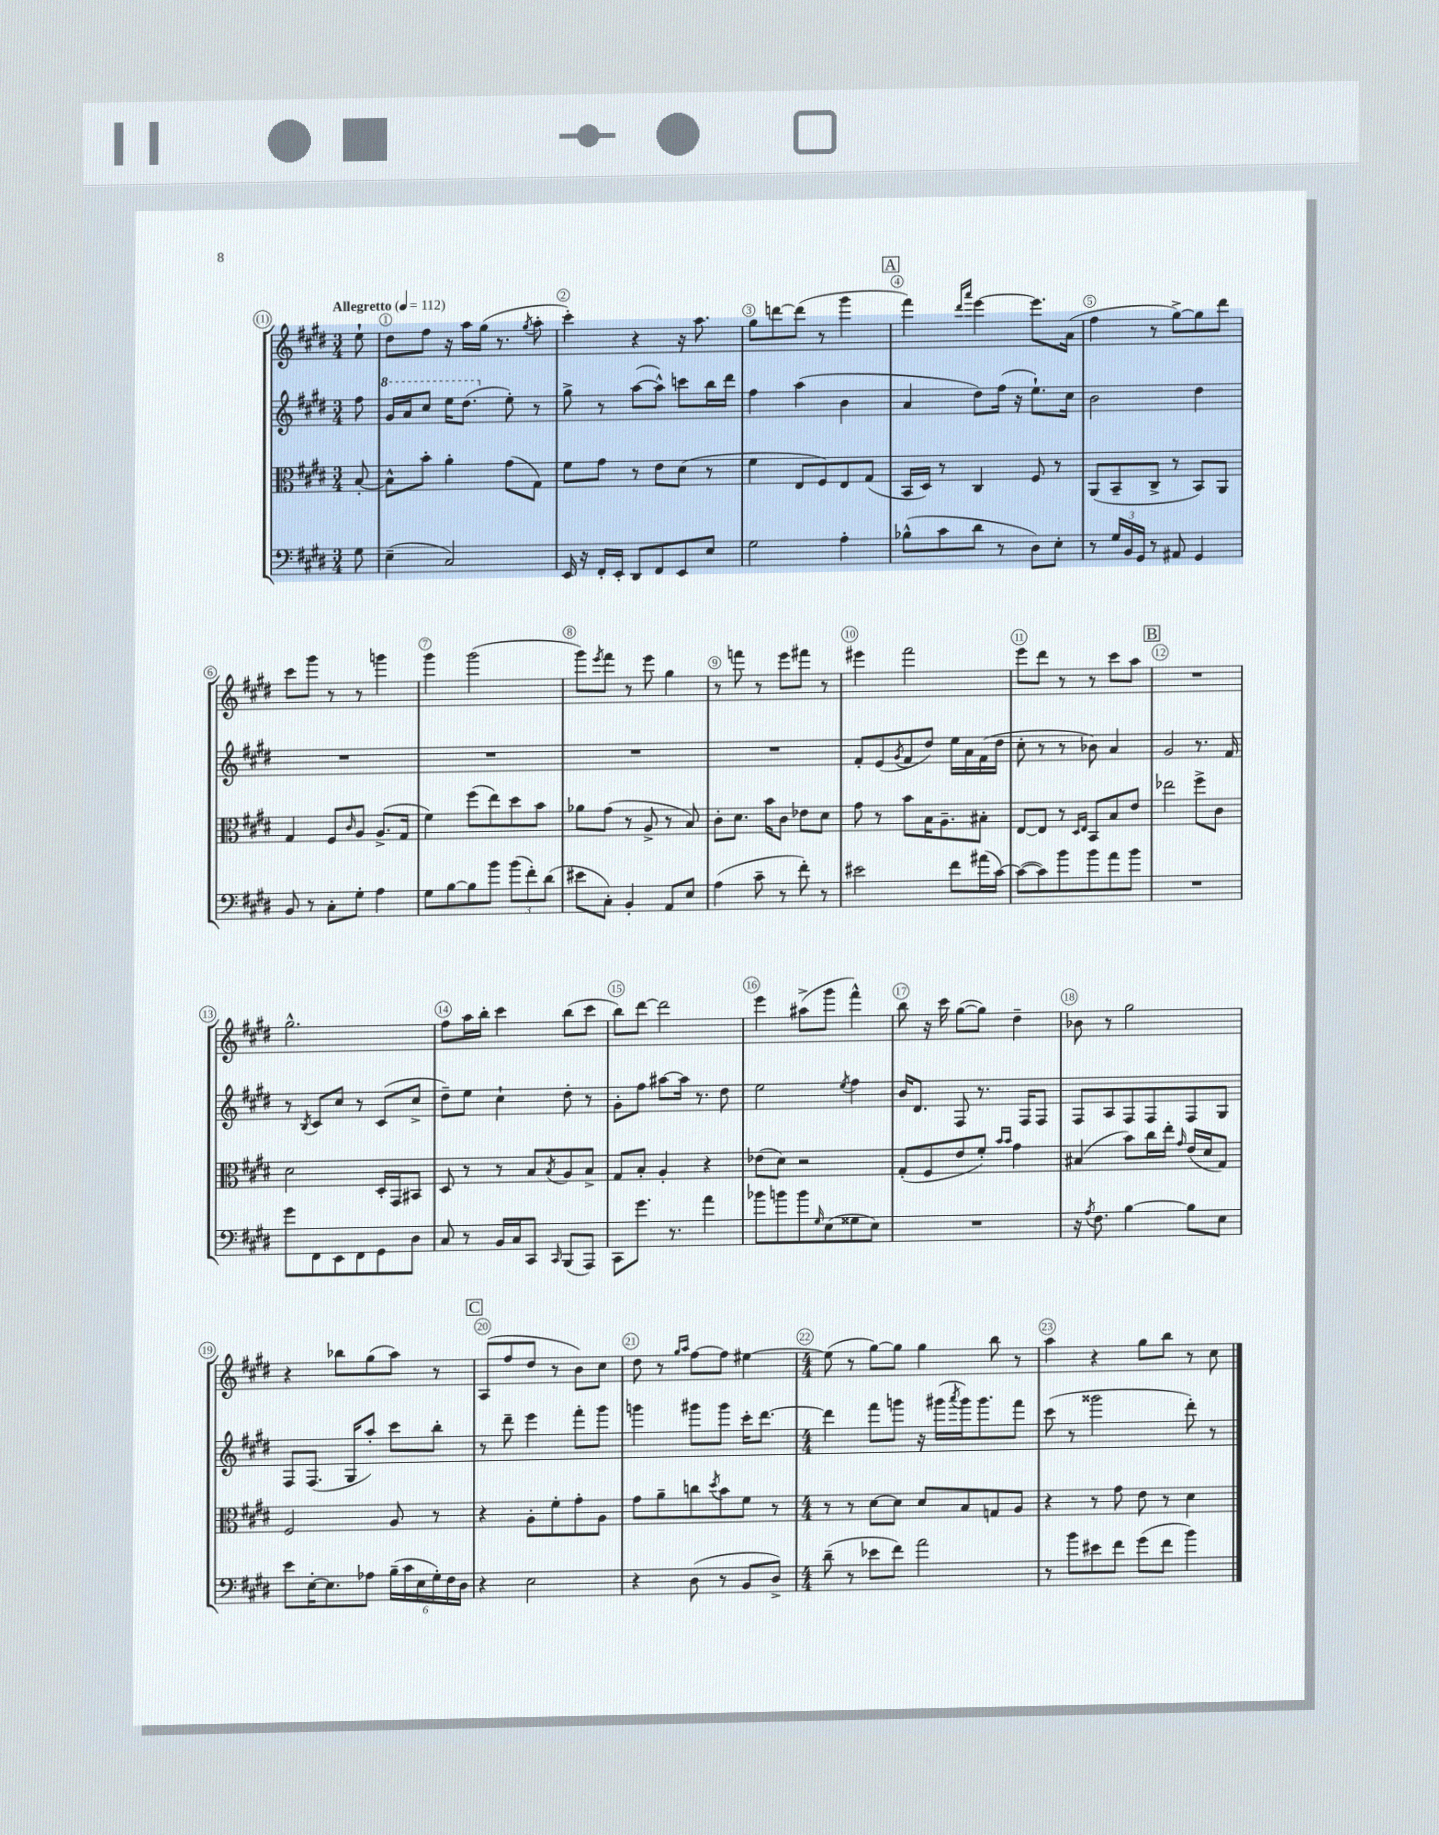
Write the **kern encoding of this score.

**kern	**kern	**kern	**kern
*staff4	*staff3	*staff2	*staff1
*clefF4	*clefC3	*clefG2	*clefG2
*k[f#c#g#d#]	*k[f#c#g#d#]	*k[f#c#g#d#]	*k[f#c#g#d#]
*M3/4	*M3/4	*M3/4	*M3/4
*MM112	*MM112	*MM112	*MM112
8G#\	[8B'/	8ff#\	8ee`\
=	=	=	=
(4E~\	8B^^\]L	16gg#/LL	8dd#\L
.	.	16aa/J	.
.	8b'\J	8ccc#/J	8ff#\J
2C#/)	4a'\	16eee\LK	16r
.	.	(8.ddd#\J	16aa\LL
.	.	.	(16gg#\JJ
.	.	.	8.r
.	(8g#\L	8ee'\)	.
.	.	.	8qgg#/
.	8G#\J)	8r	8aa'\
=	=	=	=
16EE/	8f#\L	8gg#^\	4ccc#'\)
16r	.	.	.
16FF#'/LL	8g#\J	8r	.
16EE'/JJ	.	.	.
8DD#/L	8r	([8aa\L	4r
8FF#/	8e\L	8aa^^\]J)	.
8EE/	(8d#\J	8ccc\L	16r
.	.	.	8.aa\
8E/J	8r	16bb\L	.
.	.	16ddd#\JJ	.
=	=	=	=
2G#\	4f#\	4ff#\	8gg#\L
.	.	.	[8ddd\
.	8E/L	(4aa\	(8ddd\]J
.	8F#/)	.	8r
4A'\	8E/	4b\	4ggg#\
.	(8G#/J	.	.
=	=	=	=
(8B-^^\L	16BB/LL	4a/	4fff#\)
.	16D#/JJ)	.	.
8c#\	8r	.	.
.	.	.	16qqddd#/LL
.	.	.	16qqaaa/JJ
8d#\J	4C#/	8dd#\L)	[4eee\
8r	.	(16ff#\Jk	.
.	.	16r	.
8D#\L)	8F#/	8.ee`\L)	8.eee\]L
8E'\J	8r	.	.
.	.	16cc#\Jk	(16a\Jk
=	=	=	=
8r	(8AA/L	2b\	4ff#\
24G#/LL	8BB~/	.	.
24BB/	.	.	.
24GG#/JJ	.	.	.
8r	8C#^/J	.	8r
8AA#/	8r	.	[8gg#^\L)
4GG#/	8BB/L)	4dd#\	8gg#\]
.	8AA/J	.	8ddd#\J
=	=	=	=
8BB/	4G#/	2.r	8ccc#\L
8r	.	.	8ggg#\J
8C#'\L	8F#/L	.	8r
.	16qqc#/	.	.
8G#'\J	8A/J	.	8r
4A\	(8.A^/L	.	4ggg\
.	16G#/Jk	.	.
=	=	=	=
8G#\L	4f#\)	2.r	4ggg#\
[8B\	.	.	.
8B\]	(8ff#\L	.	(2ggg#\
8b\J	8ee\)	.	.
(12b\L	8dd#\	.	.
12f#'\)	.	.	.
.	8b\J	.	.
(12d#\J	.	.	.
=	=	=	=
8e#\L	8a-\L	2.r	8ggg#\L)
.	.	.	8qeee/
8C#'\J)	(8g#\J	.	8fff#\J
4BB'/	8r	.	8r
.	8A^/	.	8eee\
8AA/L	8r	.	4gg#\
8E/J	8B/)	.	.
=	=	=	=
(4A\	8c#'\L	2.r	8r
.	8.d#\J	.	8fff\
8c#~\	.	.	8r
.	16b\LK	.	.
8r	8c#\J	.	8eee\L
8f#'\)	8e-\L	.	8fff#\J
8r	8d#\J	.	8r
=	=	=	=
2e#\	8g#\	8f#'/L	4eee#\
.	8r	(8e/	.
.	.	8qg#/	.
.	8b\L	8f#/	2fff#\
.	16B\K	8dd#/J)	.
.	8.A~\	.	.
8f#\L	.	16ee\LL	.
.	.	16a\	.
(16a#\L	8B#'\J	(16f#\	.
[16c#\JJ)	.	16dd#\JJ	.
=	=	=	=
(8c#\_L	[8E/L	8cc#'\	8eee\L
8c#\])	8E/]J	8r	8ddd#\J
8b\	8r	8r	8r
.	16qqD#/LL	.	.
.	16qqE/JJ	.	.
8b\	8BB/L	8b-\)	8r
8a\	8B/	4a/	8ccc#\L
8b\J	8e/J	.	8aa\J
=	=	=	=
2.r	2ee-\	2g#/	2.r
.	8ff#^\L	8.r	.
.	8c#\J	.	.
.	.	16f#/	.
=	=	=	=
8g#\L	2d#\	8r	2.gg#^^\
.	.	8qB/	.
8FF#\	.	8c#/L	.
8EE\	.	8cc#/J	.
8FF#\	.	8r	.
8GG#\	16D#'/LL	(8c#/L	.
.	16GG#/J	.	.
8D#\J	8BB#/J	8cc#^/J	.
=	=	=	=
8C#/	8D#/	8dd#~\L)	8ff#\L
8r	8r	8ee\J	16aa\L
.	.	.	16bb'\JJ
16BB/LL	8r	4cc#`\	4ccc#\
16C#/J	.	.	.
8CC#/J	8B/L	.	.
16qqCC#/	8qB/	.	.
(8BBB/L	8A/	8dd#'\	(8bb\L
8AAA/J)	8B^/J	8r	8ccc#\J
=	=	=	=
8CC#\L	8G#/L	8g#'\L	8bb\L)
8.g#\J	8B'/J	8ff#\J	[8ddd#\J
.	4A'/	[8aa#\L	2ddd#\]
8.r	.	.	.
.	.	16aa#\]Jk	.
.	.	8.r	.
4a\	4r	.	.
.	.	8dd#\	.
=	=	=	=
8b-\L	(8e-\L	2ee\	4eee\
8b\	8d#\J)	.	.
8b\	2r	.	(8aa#^\L
16qqG#/	.	.	.
(8E\	.	.	8ggg#\J
.	.	8qee/	.
8G##\	.	4ff#\	4fff#^^\)
8E\J)	.	.	.
=	=	=	=
2.r	(8G#'/L	16b/LK	8bb\
.	.	8.d#/J	.
.	8F#/	.	16r
.	.	.	16ccc#\
.	8e/	8F#/	([8gg#\L
.	8f#'/J)	8.r	8gg#\]J)
.	16qqb/LL	.	.
.	16qqb/JJ	.	.
.	4g#\	.	4dd#~\
.	.	16F#/LK	.
.	.	8F#/J	.
=	=	=	=
16r	(4B#/	8F#/L	8b-\
8qA/	.	.	.
8.F#\	.	.	.
.	.	8A/	8r
[4B\	8b\L)	8F#/	2gg#\
.	16cc#\L	8F#/	.
.	16ee'\JJ	.	.
.	16qqg#/	.	.
8B\]L	(16e/LL	8F#/	.
.	16d#/J	.	.
8E\J	8G#/J)	8G#/J	.
=	=	=	=
8e\L	2F#/	8F#/L	4r
[16E'\K	.	(8.F#/J	.
8.E\]	.	.	.
.	.	.	8bb-\L
.	.	16G#/LK	.
8A-\J	.	8aa'/J)	(8gg#\
(24B~\LL	8A/	8ccc#\L	8aa\J)
24c#\	.	.	.
24E\	.	.	.
24G#'\)	8r	8bb'\J	8r
24F#\	.	.	.
24D#\JJ	.	.	.
=	=	=	=
4r	4r	8r	(8A/L
.	.	8ddd#~\	8ff#/
2E\	8A'\L	4eee\	8dd#/J
.	8f#'\	.	8r
.	8g#'\	8fff#'\L	8b\L)
.	8A\J	8ggg#\J	8cc#\J
=	=	=	=
4r	8g#\L	4ggg\	8dd#\
.	8a~\	.	8r
.	.	.	16qqgg#/LL
.	.	.	16qqaa/JJ
(8D#\	8cc\	8ggg#\L	[8ff#\L
.	8qdd#/	.	.
8r	8b\	8ggg#\J	8ff#\]J
8BB/L	8f#\J	16ccc#'\LK	[4ee#\
.	.	[8.ddd#\J	.
8D#^/J)	8r	.	.
=	=	=	=
*M4/4	*M4/4	*M4/4	*M4/4
(8d#~\	8r	4ddd#\]	(8ee#\]
8r	8r	.	8r
8e-\L	[8d#\L	8fff#\L	[8gg#\L)
8f#\J)	8d#\]J	8ggg\J	8gg#\]J
2a\	8d#/L	16r	4gg#\
.	.	(16ggg#\LL	.
.	.	8qaaa/	.
.	8B/	16ggg#\J)	.
.	.	8.ggg#\	.
.	8G/	.	8bb\
.	8A/J	8fff#\J	8r
=	=	=	=
8r	4r	(8ccc#\	4aa\
8b\L	.	8r	.
8e#\	8r	2ggg##\	4r
8f#\J	8g#\	.	.
(8g#\L	8e\	.	8gg#\L
8f#\J	8r	.	8bb\J
4b\)	4d#\	8ddd#'\)	8r
.	.	8r	8cc#\
==	==	==	==
*-	*-	*-	*-
